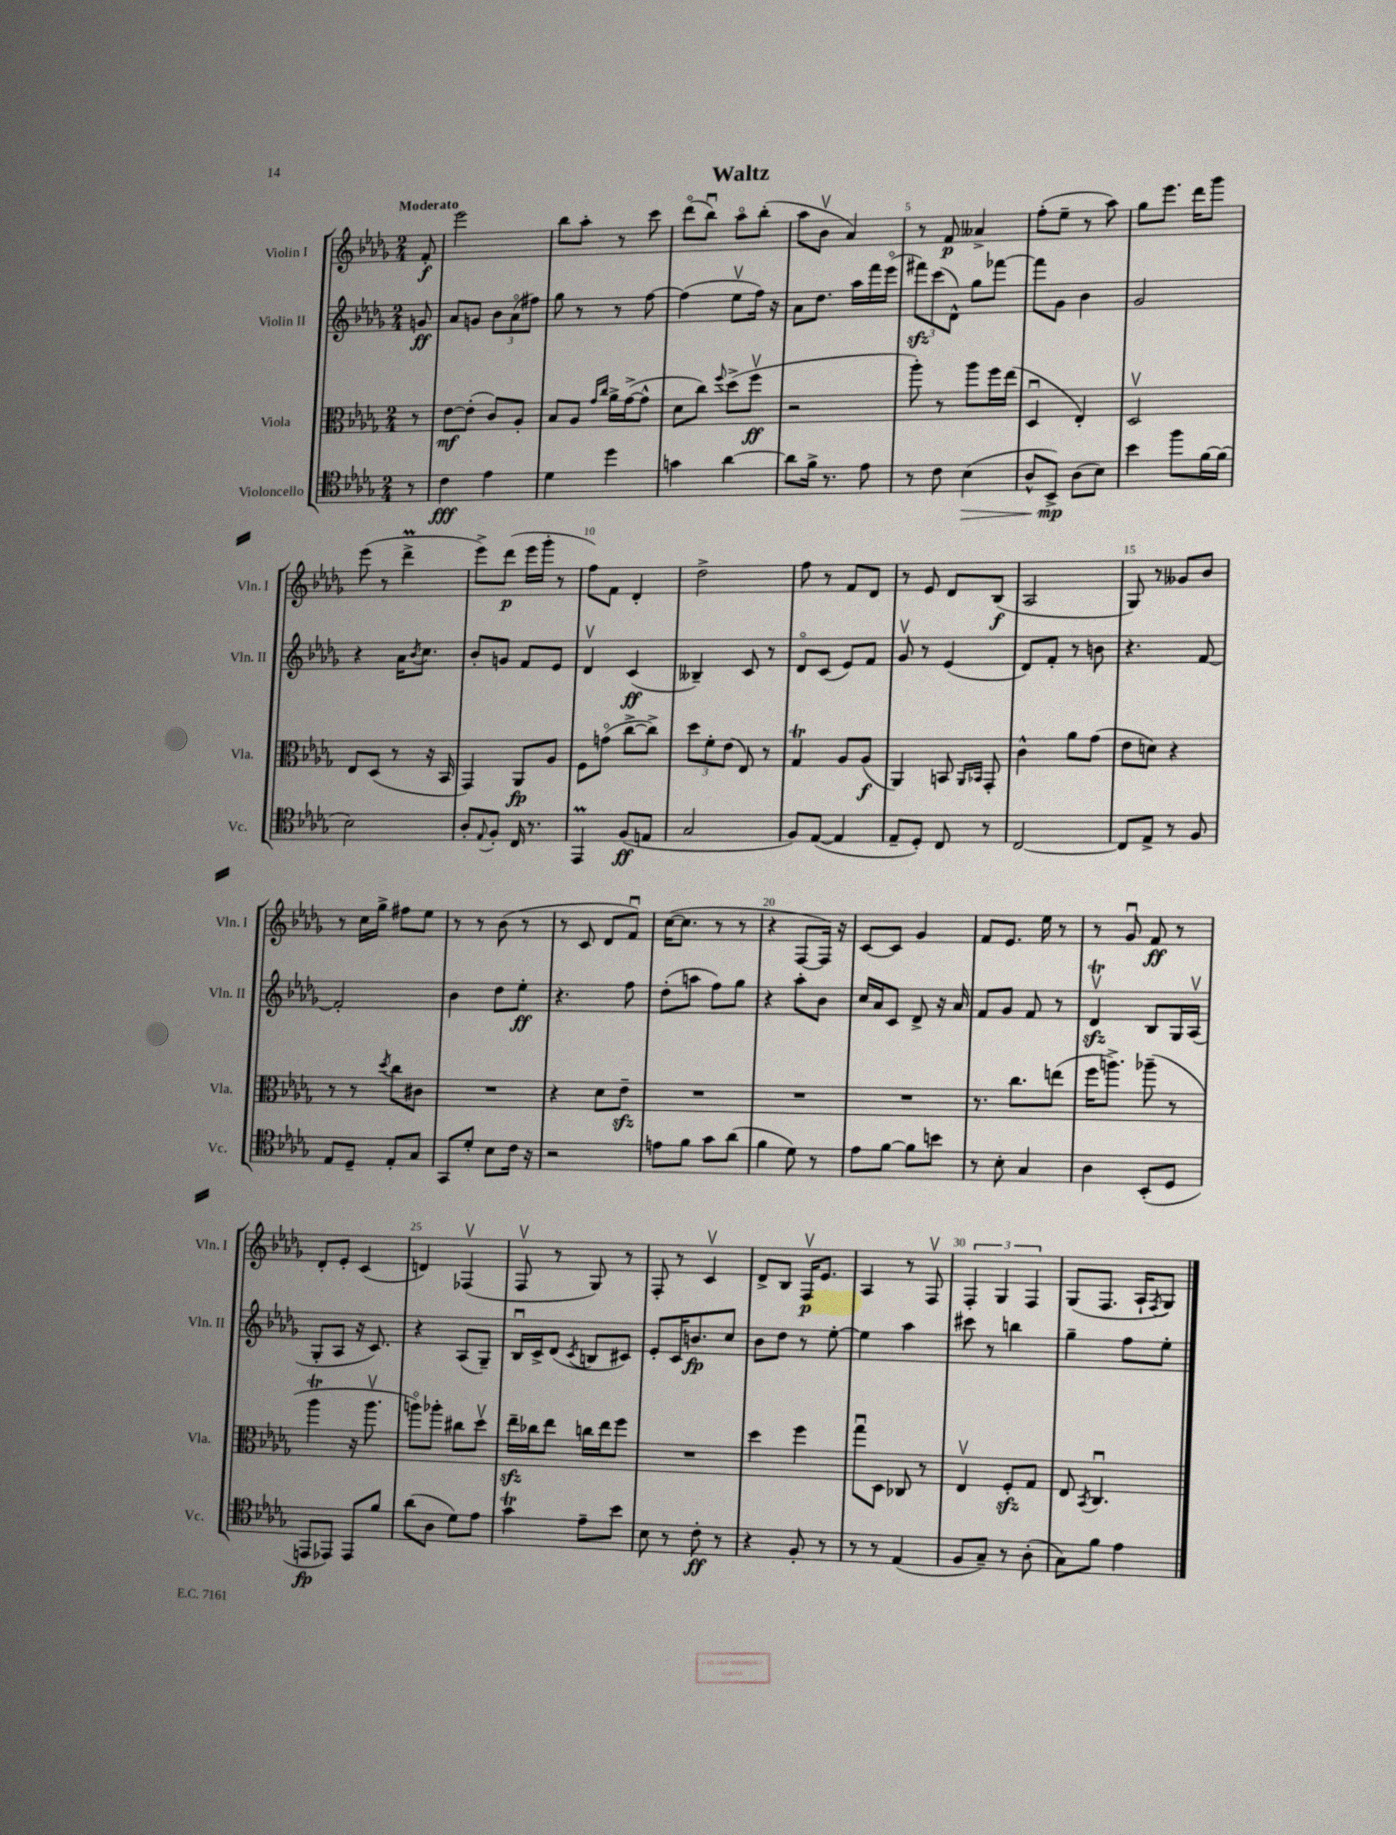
\header { title = "Waltz" }
<<
\new StaffGroup <<
\new Staff = "s0" \with { instrumentName = "Violin I" shortInstrumentName = "Vln. I" } {
    \clef treble \key des \major \numericTimeSignature \time 2/4 \partial 8 \tempo "Moderato"
    f'8-.\f |
    ees'''2 |
    bes''8 aes''8-. r8 c'''8 |
    des'''8\flageolet( bes''8\downbow) aes''8\flageolet bes''8-.( |
    aes''8 bes'8\upbow aes'4) |
    r8 f'8\p aeses'4-> |
    f''8-.( ees''8-- r8 aes''8) |
    ges''8 ees'''8. des'''16 ges'''8 |
    ees'''8( r8 des'''4->\prall |
    ees'''8->) des'''8\p( ees'''16 ges'''16-. r8 |
    f''8) f'8 des'4-. |
    des''2-> |
    f''8 r8 f'8 des'8 |
    r8 ees'8 des'8 bes8\f( |
    aes2 |
    ges8) r8 geses'8 bes'8 |
    r8 c''16 ges''16-> fis''8 ees''8 |
    r8 r8 bes'8( r8 |
    r8 c'8 des'8 f'8\downbow) |
    c''16~( c''8. r8 r8 |
    r4 f8~ f16) r16 |
    c'8~ c'8 ges'4 |
    f'8 ees'8. ees''16 r8 |
    r8 ges'8\downbow f'8\ff r8 |
    des'8-. ees'8-. c'4( |
    d'4) fes4\upbow( |
    f8\upbow r8 ges8) r8 |
    f8-. r8 c'4\upbow |
    des'8-> bes8 f16\upbow\p ees'8. |
    aes4 r8 f8\upbow |
    \tuplet 3/2 { f4-. ges4 f4 } |
    ges8( f8. aes16-! \acciaccatura { f8 } ges8) \bar "|." |
}
\new Staff = "s1" \with { instrumentName = "Violin II" shortInstrumentName = "Vln. II" } {
    \clef treble \key des \major \numericTimeSignature \time 2/4 \partial 8
    g'8\ff |
    aes'8 g'8 \tuplet 3/2 { bes'8 aes'8\flageolet( fis''8) } |
    ges''8 r8 r8 f''8~ |
    f''4( ees''8\upbow f''16) r16 |
    aes'8 des''8. aes''16 f'''16 ees'''16\flageolet( |
    \tuplet 3/2 { fis'''8\sfz) c'''8( des'8-^) } ges''8 fes'''8~ |
    fes'''8 ges'8 bes'4 |
    ges'2 |
    r4 aes'16 \acciaccatura { bes'8 } c''8. |
    bes'8-. g'8 f'8 ees'8 |
    des'4\upbow c'4\ff( |
    beses4--) c'8 r8 |
    des'8\flageolet c'8( ees'8) f'8 |
    ges'8\upbow r8 ees'4( |
    des'8) f'8-. r8 b'8 |
    r4. f'8~ |
    f'2-. |
    bes'4 des''8 ees''8-.\ff |
    r4. f''8 |
    des''8-.( a''8 f''8) ges''8 |
    r4 aes''8-. bes'8 |
    c''16 aes'16 c'8 des'8-> r16 aes'16 |
    f'8 ges'8 f'8 r8 |
    des'4\upbow\trill\sfz bes8 ges16 aes16\upbow( |
    ges8-. aes8 r16 c'8.) |
    r4 aes8( ges8--) |
    bes16\downbow c'16-> des'8( \acciaccatura { c'8 } b8 cis'8) |
    ees'8-. c'16 b'8.\fp c''8 |
    bes'8 des''8 r8 ees''8~-. |
    ees''4 aes''4 |
    cis'''8 r8 b''4 |
    ges''4-- f''8 ees''8-. \bar "|." |
}
\new Staff = "s2" \with { instrumentName = "Viola" shortInstrumentName = "Vla." } {
    \clef alto \key des \major \numericTimeSignature \time 2/4 \partial 8
    r8 |
    ees'8~\mf ees'8-.( c'8) aes8-. |
    bes8 aes8 \grace { ges'16 c''16 } aes'16-> ges'16~->( ges'8-^ |
    des'8 c''8) \appoggiatura { f''8 } des''8->( f''8\upbow\ff |
    r2 |
    aes''8-.) r8 aes''8 f''16 ees''16( |
    des4\downbow ees4-.) |
    des2\upbow |
    ees8 des8( r8 r16 bes,16 |
    ges,4) aes,8\fp aes8 |
    f8 g'8\flageolet( c''8~-> c''8->) |
    \tuplet 3/2 { des''8 f'8-. ees'8( } ees8) r8 |
    ges4\trill aes8 aes8\f( |
    aes,4) b,8 \grace { aes,16 bes,16 } ges,8-. |
    c'4-^ aes'8 ges'8( |
    ees'8 d'8) r4 |
    r8 r8 \acciaccatura { des''8 } c''8 cis'8 |
    R2 |
    r4 des'8 ees'8--\sfz |
    R2 |
    R2 |
    R2 |
    r8. c''8. e''8( |
    f''16 a''8.->) aes''8--( r8 |
    aes''4\trill r16 aes''8.\upbow |
    a''8\flageolet) aes''8-. cis''8 des''8\upbow |
    ees''16--\sfz ces''16 ees''8 c''16 ees''16 f''8 |
    R2 |
    des''4 f''4 |
    ges''8\downbow des8 ces8 r8 |
    ees4\upbow f8-.\sfz ges8 |
    ees8 \acciaccatura { bes,8 } c4.\downbow \bar "|." |
}
\new Staff = "s3" \with { instrumentName = "Violoncello" shortInstrumentName = "Vc." } {
    \clef tenor \key des \major \numericTimeSignature \time 2/4 \partial 8
    r8 |
    c'4\fff ees'4 |
    des'4 des''4 |
    g'4 aes'4~ |
    aes'8 f'16-> r8. ees'8 |
    r8 c'8 bes4\>( |
    aes8-^ bes,8->\mp\!) aes8( bes8) |
    bes'4 f''8 f'16~ f'16( |
    bes2) |
    aes8-. \appoggiatura { ees8 } f8-. c16 r8. |
    ees,4\prall f8\ff( e8 |
    ges2 |
    f8) ees8~( ees4 |
    ees8-- des8-.) c8 r8 |
    c2~ |
    c8 ees8-> r8 f8 |
    ees8 des8-- ees8-. ges8 |
    ges,8 des'8-. bes8 c'16 r16 |
    r2 |
    e'8 f'8 ges'8 aes'8( |
    f'4 des'8) r8 |
    ees'8 f'8~ f'8 b'8 |
    r8 bes8-. ges4 |
    aes4 bes,8-.( des8 |
    e,8\fp ees,8) ees,8 f'8 |
    aes'8( aes8 des'8) ees'8 |
    ges'4\trill ees'8-- bes'8 |
    bes8 r8 c'8-.\ff r8 |
    r4 f8-. r8 |
    r8 r8 ees4( |
    f8 ges8--) r8 aes8-.( |
    ges8) f'8 ees'4 \bar "|." |
}
>>
>>
\layout { \context { \Score \override BarNumber.break-visibility = ##(#f #t #t) barNumberVisibility = #(every-nth-bar-number-visible 5) } }
